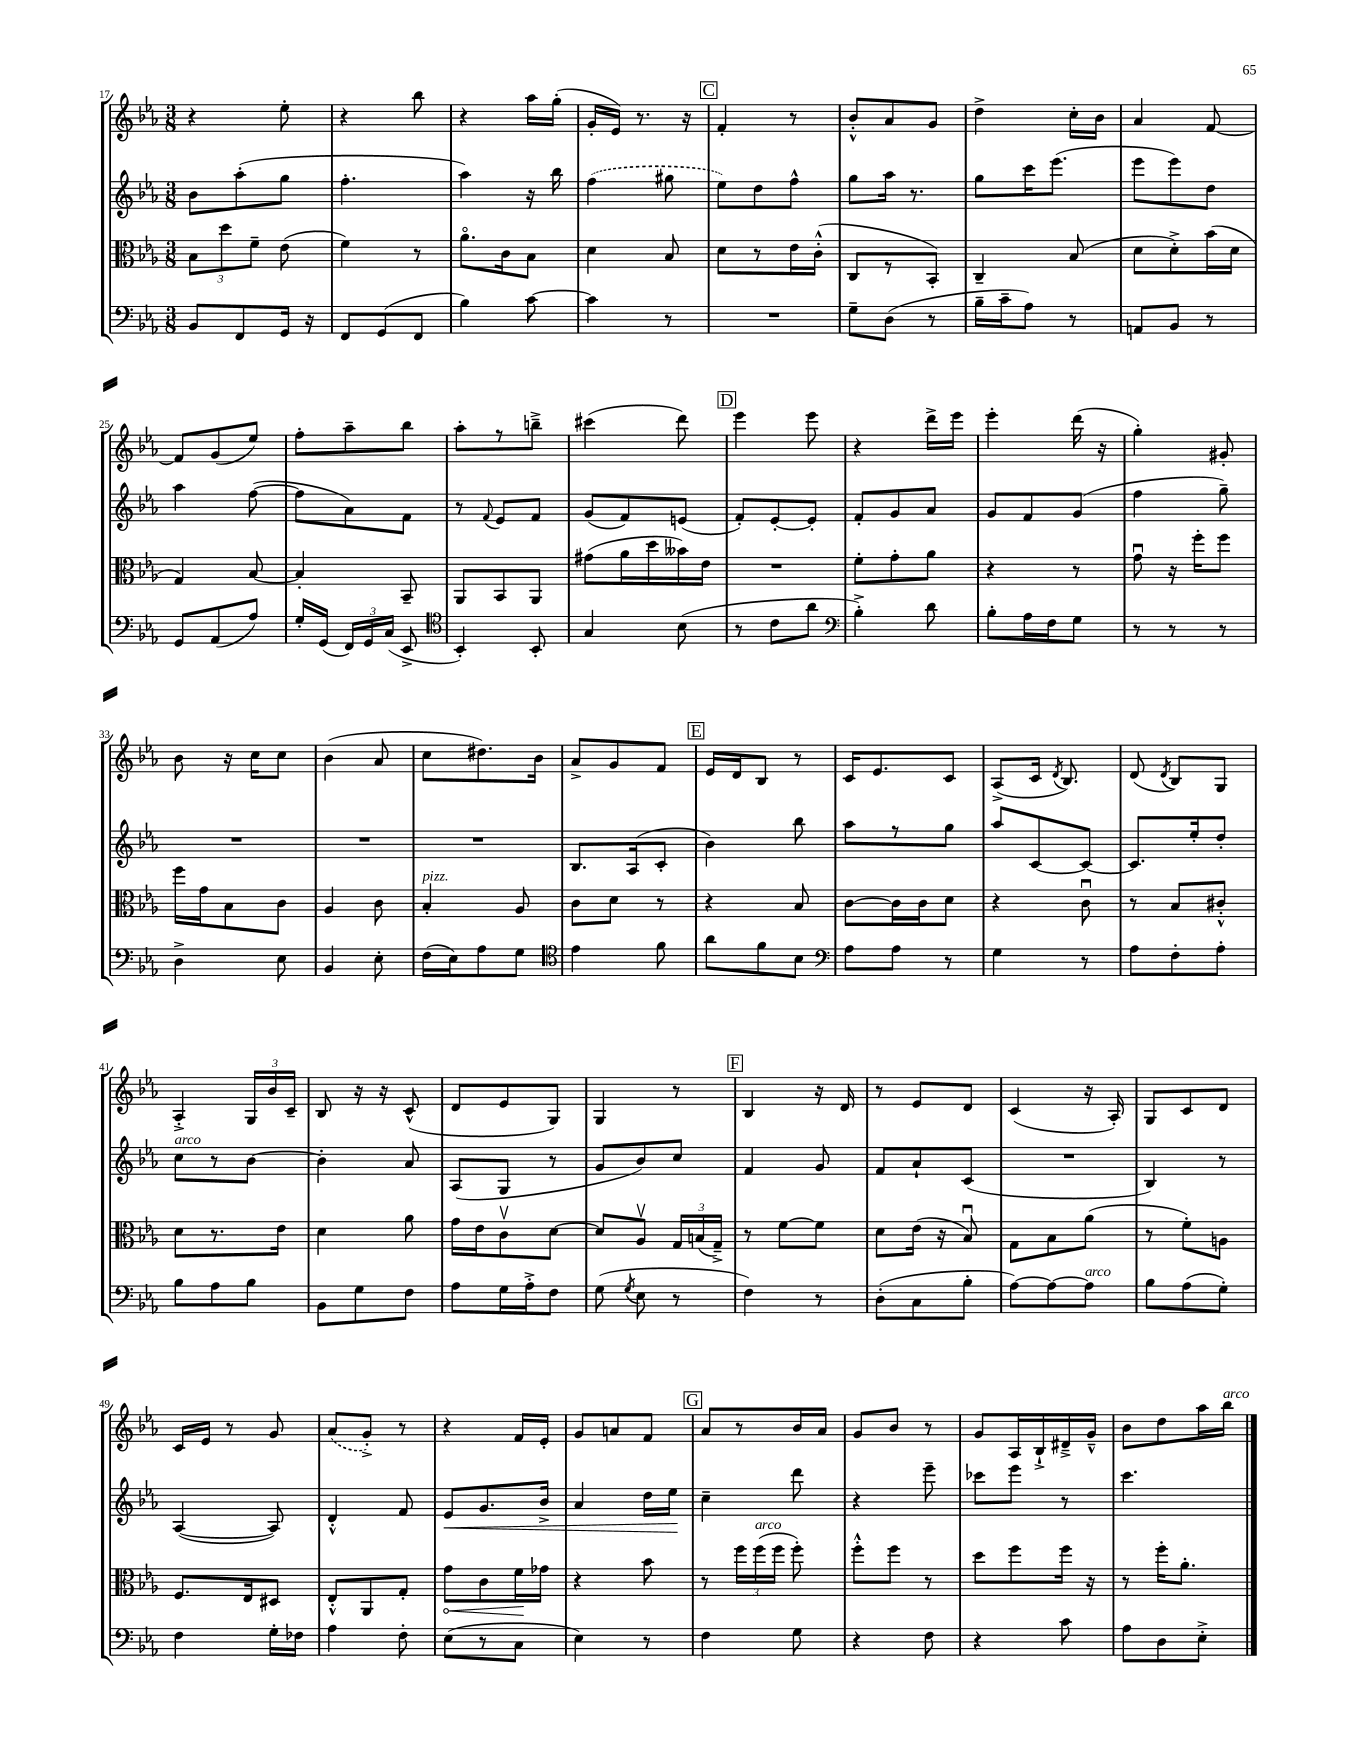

**kern	**kern	**dynam	**kern	**dynam	**kern
*part4	*part3	*part3	*part2	*part2	*part1
*staff4	*staff3	*staff3	*staff2	*staff2	*staff1
*clefF4	*clefC3	*	*clefG2	*	*clefG2
*k[b-e-a-]	*k[b-e-a-]	*	*k[b-e-a-]	*	*k[b-e-a-]
*M3/8	*M3/8	*	*M3/8	*	*M3/8
=17	=17	=17	=17	=17	=17
8BB-/L	12B-\L	.	8b-\L	.	4r
.	12dd\	.	.	.	.
8FF/	.	.	(8aa-'\	.	.
.	12f~\J	.	.	.	.
16GG/Jk	(8e-\	.	8gg\J	.	8ee-'\
16r	.	.	.	.	.
=18	=18	=18	=18	=18	=18
8FF/L	4f\)	.	4.ff'\	.	4r
(8GG/	.	.	.	.	.
8FF/J	8r	.	.	.	8bb-\
=19	=19	=19	=19	=19	=19
4B-\)	8.a-\L	.	4aa-\)	.	4r
.	16c\k	.	.	.	.
[8c\	8B-\J	.	16r	.	16aa-\LL
.	.	.	16bb-\	.	(16gg'\JJ
=20	=20	=20	=20	=20	=20
4c\]	4d\	.	(4ff\	.	16g'/LL
.	.	.	.	.	16e-/JJ)
.	.	.	.	.	8.r
8r	8B-/	.	8gg#X\	.	.
.	.	.	.	.	16r
!!LO:REH:place=s1:t=C
=21	=21	=21	=21	=21	=21
4.r	8d\L	.	8ee-\L)	.	4f'/
.	8r	.	8dd\	.	.
.	16e-\L	.	8ff^^\J	.	8r
.	(16c'^^\JJ	.	.	.	.
=22	=22	=22	=22	=22	=22
8G~\L	8C/L	.	8gg\L	.	8b-'^^/L
(8D\J	8r	.	16aa-\Jk	.	8a-/
.	.	.	8.r	.	.
8r	8BB-'/J)	.	.	.	8g/J
=23	=23	=23	=23	=23	=23
16B-~\LL	4C~/	.	8gg\L	.	4dd^\
16c~\J	.	.	.	.	.
8A-\J)	.	.	16ccc\K	.	.
.	.	.	(8.eee-\J	.	.
8r	(8B-/	.	.	.	16cc'\LL
.	.	.	.	.	16b-\JJ
=24	=24	=24	=24	=24	=24
8AAn/L	8d\L	.	8eee-\L	.	4a-/
8BB-/J	8d'^\)	.	8eee-\)	.	.
8r	(16b-\L	.	8dd\J	.	[8f/
.	16d\JJ	.	.	.	.
!!LO:LB:g=z
=25	=25	=25	=25	=25	=25
8GG/L	4G/)	.	4aa-\	.	8f/L]
(8AA-/	.	.	.	.	(8g/
8A-/J)	[8B-/	.	([8ff\	.	8ee-/J)
=26	=26	=26	=26	=26	=26
16G'/LL	4B-'/]	.	8ff\L]	.	8ff'\L
(16GG/JJ	.	.	.	.	.
24FF/LL)	.	.	8a-\)	.	8aa-~\
24GG/	.	.	.	.	.
(24C/JJ	.	.	.	.	.
8EE-^/	8BB-~/	.	8f\J	.	8bb-\J
=27	=27	=27	=27	=27	=27
*clefC4	*	*	*	*	*
4BB-'/)	8AA-/L	.	8r	.	8aa-'\L
.	.	.	8qqf/	.	.
.	8BB-/	.	8e-/L	.	8r
8BB-'/	8AA-/J	.	8f/J	.	8bbn~^\J
=28	=28	=28	=28	=28	=28
4G/	(8g#X\L	.	(8g/L	.	(4ccc#X\
.	16a-\L	.	8f/)	.	.
.	16dd\	.	.	.	.
(8B-\	16b--X\)	.	(8en/J	.	8ddd\)
.	16e-\JJ	.	.	.	.
!!LO:REH:place=s1:t=D
=29	=29	=29	=29	=29	=29
8r	4.r	.	8f'/L)	.	4eee-\
8c\L	.	.	[8e-'/	.	.
8a-\J	.	.	8e-'/J]	.	8eee-\
=30	=30	=30	=30	=30	=30
*clefF4	*	*	*	*	*
4B-'^\)	8f'\L	.	8f'/L	.	4r
.	8g'\	.	8g/	.	.
8d\	8a-\J	.	8a-/J	.	16ddd^\LL
.	.	.	.	.	16eee-\JJ
=31	=31	=31	=31	=31	=31
8B-'\L	4r	.	8g/L	.	4eee-'\
16A-\L	.	.	8f/	.	.
16F\J	.	.	.	.	.
8G\J	8r	.	(8g/J	.	(16ddd\
.	.	.	.	.	16r
=32	=32	=32	=32	=32	=32
8r	8gu\	.	4ff\	.	4gg'\)
8r	16r	.	.	.	.
.	16ff'\KL	.	.	.	.
8r	8ff\J	.	8gg~\)	.	8g#X'/
!!LO:LB:g=z
=33	=33	=33	=33	=33	=33
4D^\	16ff\LL	.	4.r	.	8b-\
.	16g\J	.	.	.	.
.	8B-\	.	.	.	16r
.	.	.	.	.	16cc\KL
8E-\	8c\J	.	.	.	8cc\J
=34	=34	=34	=34	=34	=34
4BB-/	4A-/	.	4.r	.	(4b-\
8E-'\	8c\	.	.	.	8a-/
=35	=35	=35	=35	=35	=35
!	!LO:TX:a:i:t=pizz.	!	!	!	!
(16F\LL	4B-'/	.	4.r	.	8cc\L
16E-\J)	.	.	.	.	.
8A-\	.	.	.	.	8.dd#X\)
8G\J	8A-/	.	.	.	.
.	.	.	.	.	16b-\Jk
=36	=36	=36	=36	=36	=36
*clefC4	*	*	*	*	*
4e-\	8c\L	.	8.B-/L	.	8a-^/L
.	8d\J	.	.	.	8g/
.	.	.	(16A-/k	.	.
8f\	8r	.	8c'/J	.	8f/J
!!LO:REH:place=s1:t=E
=37	=37	=37	=37	=37	=37
8a-\L	4r	.	4b-\)	.	16e-/LL
.	.	.	.	.	16d/J
8f\	.	.	.	.	8B-/J
8B-\J	8B-/	.	8bb-\	.	8r
=38	=38	=38	=38	=38	=38
*clefF4	*	*	*	*	*
8A-\L	[8c\L	.	8aa-\L	.	16c/KL
.	.	.	.	.	8.e-/
8A-\J	16c\L]	.	8r	.	.
.	16c\J	.	.	.	.
8r	8d\J	.	8gg\J	.	8c/J
=39	=39	=39	=39	=39	=39
4G\	4r	.	8aa-/L	.	(8A-^/L
.	.	.	[8c/	.	16c/Jk
.	.	.	.	.	8qd/
.	.	.	.	.	8.B-/)
8r	8cu\	.	8c/J_	.	.
=40	=40	=40	=40	=40	=40
8A-\L	8r	.	8.c/L]	.	(8d/
.	.	.	.	.	8qd/
8F'\	8B-/L	.	.	.	8B-/L)
.	.	.	16ee-'/k	.	.
8A-'\J	8c#X'^^/J	.	8dd'/J	.	8G/J
!!LO:LB:g=z
=41	=41	=41	=41	=41	=41
!	!	!	!LO:TX:a:i:t=arco	!	!
8B-\L	8d\L	.	8cc\L	.	4A-'^/
8A-\	8.r	.	8r	.	.
8B-\J	.	.	[8b-\J	.	24G/LL
.	.	.	.	.	24b-/
.	16e-\Jk	.	.	.	.
.	.	.	.	.	24c~/JJ
=42	=42	=42	=42	=42	=42
8BB-\L	4d\	.	4b-'\]	.	8B-/
8G\	.	.	.	.	16r
.	.	.	.	.	16r
8F\J	8a-\	.	8a-/	.	(8c^^/
=43	=43	=43	=43	=43	=43
8A-\L	16g\LL	.	(8A-/L	.	8d/L
.	16e-\J	.	.	.	.
16G\L	8cv\	.	8G/J	.	8e-/
16A-'^\J	.	.	.	.	.
8F\J	[8d\J	.	8r	.	8G/J)
=44	=44	=44	=44	=44	=44
(8G\	8d/L]	.	8g/L	.	4G/
8qG/	.	.	.	.	.
8E-\	8A-v/J	.	8b-/)	.	.
8r	24G/LL	.	8cc/J	.	8r
.	(24Bn/	.	.	.	.
.	24G~^/JJ)	.	.	.	.
!!LO:REH:place=s1:t=F
=45	=45	=45	=45	=45	=45
4F\)	8r	.	4f/	.	4B-/
.	[8f\L	.	.	.	.
8r	8f\J]	.	8g/	.	16r
.	.	.	.	.	16d/
=46	=46	=46	=46	=46	=46
(8D'\L	8d\L	.	8f/L	.	8r
8C\	(16e-\Jk	.	8a-`/	.	8e-/L
.	16r	.	.	.	.
8B-'\J	8B-u/)	.	(8c/J	.	8d/J
=47	=47	=47	=47	=47	=47
[8A-\L)	8G\L	.	4.r	.	(4c/
8A-\_	8B-\	.	.	.	.
!LO:TX:a:i:t=arco	!	!	!	!	!
8A-\J]	(8a-\J	.	.	.	16r
.	.	.	.	.	16A-'/)
=48	=48	=48	=48	=48	=48
8B-\L	8r	.	4B-/)	.	8G/L
(8A-\	8f'\L)	.	.	.	8c/
8G'\J)	8An\J	.	8r	.	8d/J
!!LO:LB:g=z
=49	=49	=49	=49	=49	=49
4F\	8.F/L	.	([4A-/	.	16c/LL
.	.	.	.	.	16e-/JJ
.	.	.	.	.	8r
.	16E-/k	.	.	.	.
16G'\LL	8D#X/J	.	8A-/])	.	8g/
16F-X\JJ	.	.	.	.	.
=50	=50	=50	=50	=50	=50
4A-\	8E-'^^/L	.	4d'^^/	.	(8a-/L
.	8AA-/	.	.	.	8g'^/J)
8F'\	8G'/J	.	8f/	.	8r
=51	=51	=51	=51	=51	=51
!	!	!LO:HP:b	!	!LO:HP:b	!
(8E-\L	8g\L	<	8e-/L	<	4r
8r	8c\	.	8.g/	.	.
8C\J	16f\L	.	.	.	16f/LL
.	16g-X\JJ	[	16b-^/Jk	.	16e-'/JJ
=52	=52	=52	=52	=52	=52
4E-\)	4r	.	4a-/	.	8g/L
.	.	.	.	.	8an/
8r	8b-\	.	16dd\LL	.	8f/J
.	.	.	16ee-\JJ	.	.
.	.	.	.	[	.
!!LO:REH:place=s1:t=G
=53	=53	=53	=53	=53	=53
4F\	8r	.	4cc~\	.	8a-/L
.	24ff\LL	.	.	.	8r
!	!LO:TX:a:i:t=arco	!	!	!	!
.	(24ff\	.	.	.	.
.	24ff\JJ	.	.	.	.
8G\	8ff'\)	.	8ddd\	.	16b-/L
.	.	.	.	.	16a-/JJ
=54	=54	=54	=54	=54	=54
4r	8ff'^^\L	.	4r	.	8g/L
.	8ff\J	.	.	.	8b-/J
8F\	8r	.	8eee-~\	.	8r
=55	=55	=55	=55	=55	=55
4r	8dd\L	.	8ccc-X\L	.	8g/L
.	8ff\	.	8eee-\J	.	16A-/L
.	.	.	.	.	16B-`^/
8c\	16ff\Jk	.	8r	.	16d#X~^/
.	16r	.	.	.	16g~^^/JJ
=56	=56	=56	=56	=56	=56
8A-\L	8r	.	4.ccc\	.	8b-\L
8D\	16ff'\KL	.	.	.	8dd\
.	8.a-'\J	.	.	.	.
8E-'^\J	.	.	.	.	16aa-\L
!	!	!	!	!	!LO:TX:a:i:t=arco
.	.	.	.	.	16bb-\JJ
==	==	==	==	==	==
*-	*-	*-	*-	*-	*-
